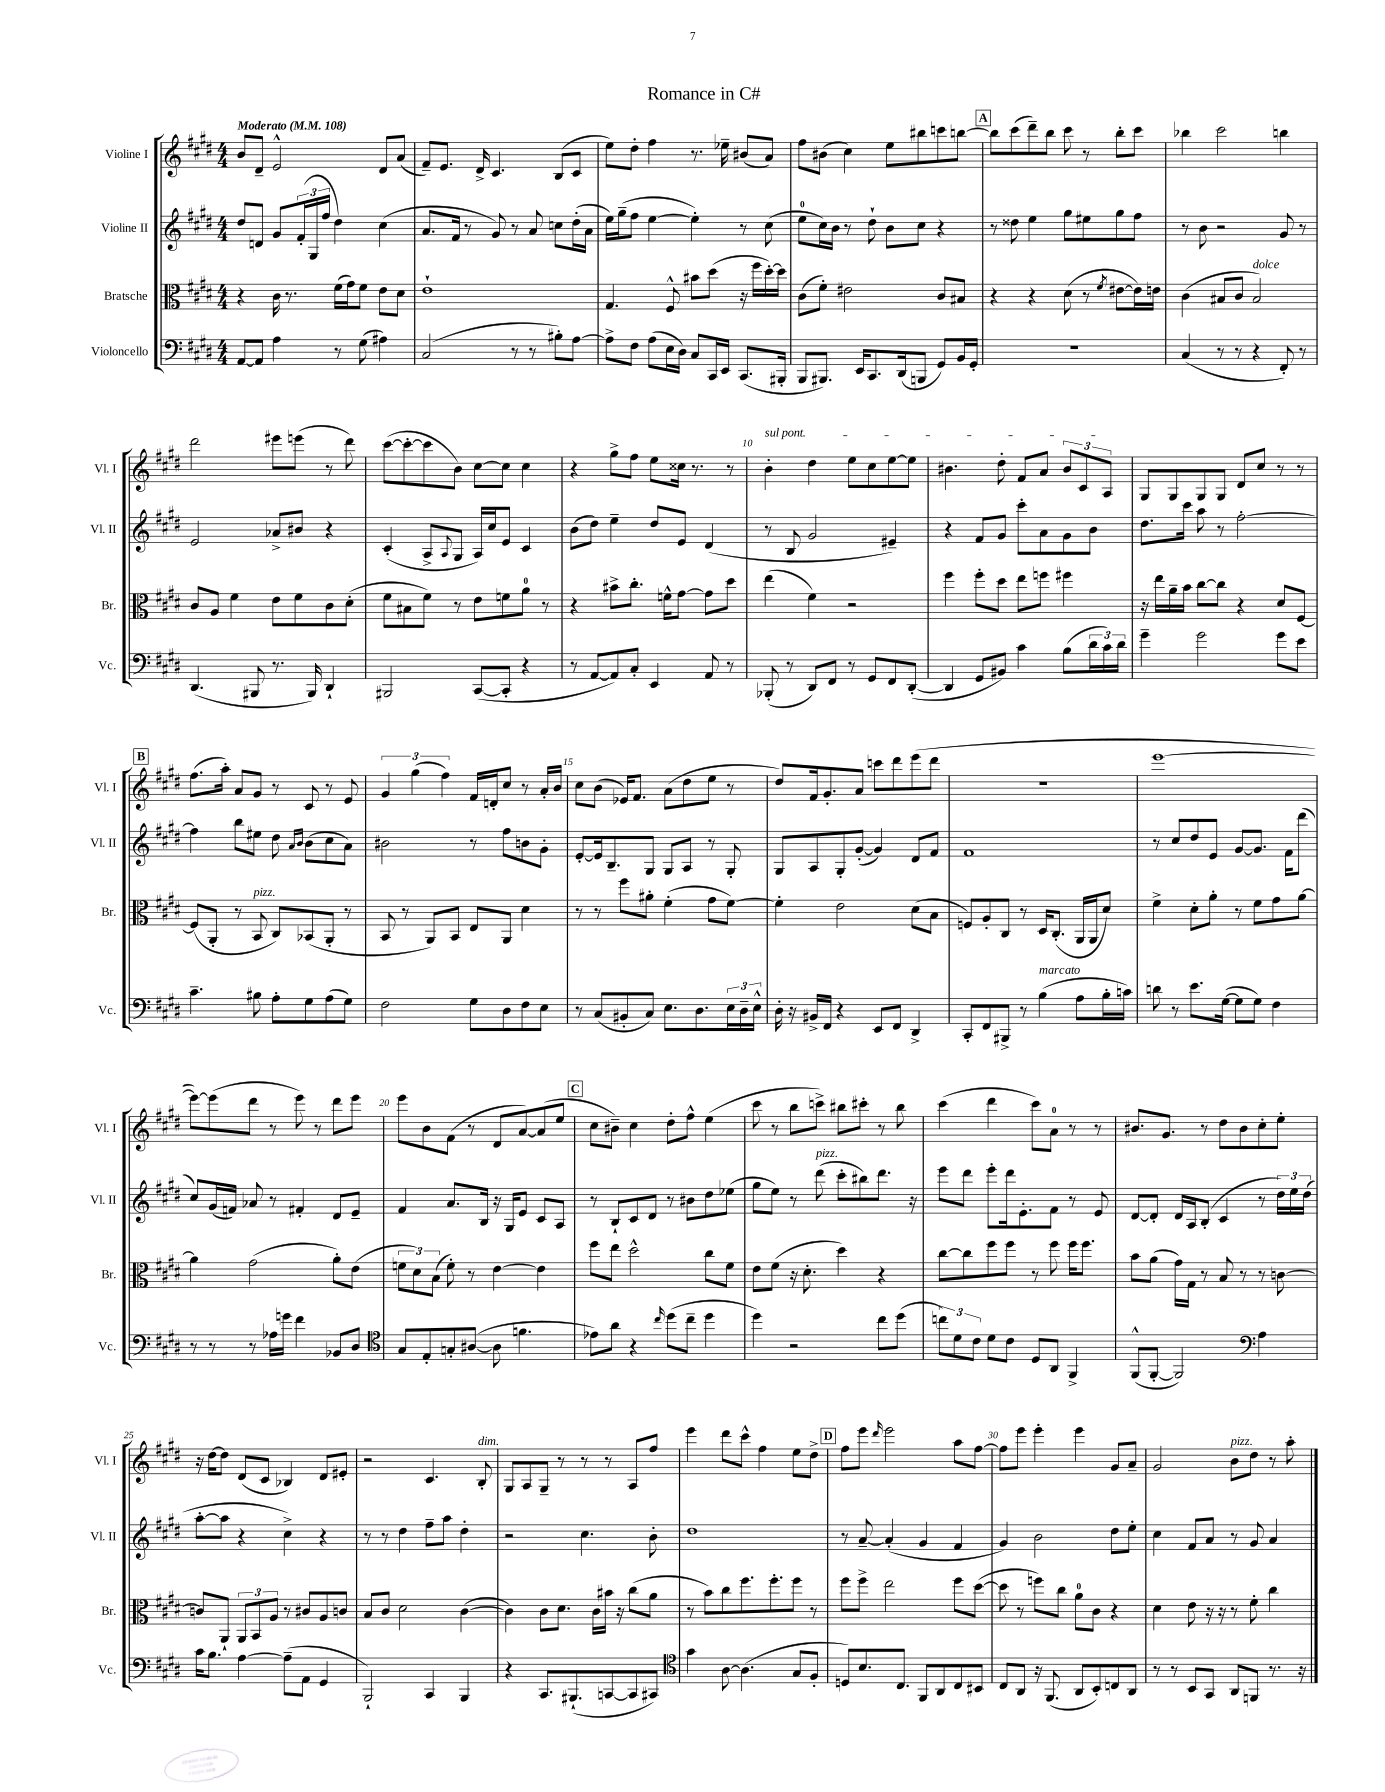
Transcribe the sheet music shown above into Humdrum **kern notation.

**kern	**kern	**kern	**kern
*staff4	*staff3	*staff2	*staff1
*clefF4	*clefC3	*clefG2	*clefG2
*k[f#c#g#d#]	*k[f#c#g#d#]	*k[f#c#g#d#]	*k[f#c#g#d#]
*M4/4	*M4/4	*M4/4	*M4/4
*MM108	*MM108	*MM108	*MM108
[8AA/L	4r	8dd#/L	8b/L
8AA/]J	.	8d/J	8d#~/J
4A\	16c#\	8g#/L	2e^^/
.	8.r	.	.
.	.	(24f#'/L	.
.	.	24G#/	.
.	.	24ff#/JJ	.
8r	(16f#\LL	4dd#\)	.
.	16g#\J)	.	.
(8G#\	8f#\J	.	.
4A#\)	8e\L	(4cc#\	8d#/L
.	8d#\J	.	(8a/J
=	=	=	=
(2C#/	1e`	8.a/L	8f#~/L)
.	.	.	8.e/J
.	.	16f#/Jk	.
.	.	8r	.
.	.	.	16d#^/
.	.	8g#/)	4.c#/
8r	.	8r	.
8r	.	8a/	.
8B#'\L)	.	8cc\L	(8B/L
[8A\J	.	(16dd#'\L	8c#/J
.	.	16a\JJ	.
=	=	=	=
8A^\]L	4.G#/	16ee\LL)	8ee\L)
.	.	(16gg#~\J	.
8F#\J	.	8ff#\J	8dd#'\J
(8A\L	.	[4ee\	4ff#\
16E\L	8F#^^/	.	.
16D#\JJ)	.	.	.
8C#/L	8b#\L	4ee'\])	8.r
16CC#/L	(8dd#\J	.	.
16EE/JJ	.	.	16ee-~\
(8.CC#/L	16r	8r	(8b#/L
.	16ff#\LL	.	.
.	[16dd#'\)	(8cc#\	8a/J)
16BBB#'/Jk	16dd#\]JJ	.	.
=	=	=	=
8BBB/L	(8c#\L	8ee\L	8ff#\L
8.BBB#/J)	8f#'\J)	16cc#\L)	(8b#\J
.	.	16b\JJ	.
.	2e#\	8r	4cc#\)
16EE/LK	.	.	.
8.CC#/	.	8dd#`\	.
.	.	8b\L	8ee\L
(16DD#/k	.	.	.
8BBB/J	.	8cc#\J	8bb#\
8GG#/L)	8c#/L	4r	8ccc\
16BB/L	8B#/J	.	[8bb\J
16GG#'/JJ	.	.	.
=	=	=	=
1r	4r	8r	8bb\]L
.	.	8dd##\	(8ccc#\
.	4r	4ee\	8ddd#~\)
.	.	.	8bb\J
.	(8d#\	8gg#\L	8ccc#\
.	8r	8ee#\	8r
.	8qf#/	.	.
.	[8e#\L	8gg#\	8bb'\L
.	16e#\]L)	8ff#\J	8ccc#\J
.	16e\JJ	.	.
=	=	=	=
(4C#/	(4c#\	8r	4bb-\
.	.	8b\	.
8r	8B#/L	2r	2ccc#\
8r	8c#/J	.	.
4r	2B#/)	.	.
8FF#'/)	.	8g#/	4bb\
8r	.	8r	.
=	=	=	=
(4.DD#/	8c#/L	2e/	2ddd#\
.	8A/J	.	.
.	4f#\	.	.
8BBB#/	.	.	.
8.r	8e\L	8a-^/L	8eee#\L
.	8f#\	8b#/J	(8eee\J
16BBB#/)	.	.	.
4DD#`/	8c#\	4r	8r
.	(8d#'\J	.	8ddd#\)
=	=	=	=
2BBB#/	8f#\L	(4c#'/	([8ccc#\L
.	8B#\	.	8ccc#'\_
.	8f#\J)	8A^/L	8ccc#\]
.	.	8qqA/	.
.	8r	8G#/J	8b\J)
([8CC#/L	8e\L	16A/LL)	[8cc#\L
.	.	16cc#/J	.
8CC#'/]J	8f\	8e/J	8cc#\]J
4r	8a\J	4c#/	4cc#\
.	8r	.	.
=	=	=	=
8r	4r	(8b\L	4r
[8AA/L	.	8dd#\J)	.
8AA/])	8b#^\L	4ee~\	8gg#^\L
8C#'/J	8.cc#'\J	.	8ff#\J
4EE/	.	8dd#/L	8ee\L
.	16f^^\LK	.	.
.	[8g#\J	8e/J	16cc##\Jk
.	.	.	8.r
8AA/	8g#\]L	(4d#/	.
8r	8dd#\J	.	8r
=	=	=	=
(8BBB-'/	(4ee\	8r	4b'\
8r	.	8B/	.
8DD#/L)	4f#\)	2g#/	4dd#\
8FF#/J	.	.	.
8r	2r	.	8ee\L
8GG#/L	.	.	8cc#\
8FF#/	.	4e#~/)	[8ee\
([8DD#'/J	.	.	8ee\]J
=	=	=	=
4DD#/]	4ff#\	4r	4.b#\
8GG#/L	8ff#'\L	8f#/L	.
8BB#/J)	8dd#\J	8g#/J	8dd#'\
4c#\	8ee\L	8ccc#'\L	8f#/L
.	8ff\J	8a\	8a/J
(8B\L	4ff#\	8g#\	12b#/L
.	.	.	12c#/
24d#\L	.	8b\J	.
24c#\)	.	.	12A/J
24d#\JJ	.	.	.
=	=	=	=
4g#~\	16r	8.dd#\L	8G#/L
.	16ee\LL	.	.
.	16a~\	.	8G#/
.	16b\JJ	16ccc#\Jk	.
2g#\	[8cc#\L	8aa\	8G#/
.	8cc#\]J	8r	8G#/J
.	4r	[2ff#'\	8d#/L
.	.	.	8cc#/J
8g#\L	8d#/L	.	8r
8e\J	[8F#/J	.	8r
=	=	=	=
4.c#~\	(8F#/]L	4ff#\]	(8.ff#\L
.	8AA'/J	.	.
.	.	.	16aa'\Jk)
.	8r	8bb\L	8a/L
8B#\	8BB/	8ee#\J	8g#/J
8A'\L	8C#/L)	8dd#\	8r
.	.	16qqa/LL	.
.	.	16qqb/JJ	.
8G#\	(8BB-/	(8b\L	8c#/
(8A\	8AA'/J	8cc#\	8r
8G#\J)	8r	8a\J)	8e/
=	=	=	=
2F#\	8BB/	2b#\	6g#/
.	8r	.	.
.	.	.	(6gg#\
.	8AA/L)	.	.
.	.	.	6ff#\)
.	8BB/J	.	.
8G#\L	8E/L	8r	16f#/LL
.	.	.	16d'/J
8D#\	8AA/J	8ff#\L	8cc#/J
8F#\	4d#\	8b\	8r
8E\J	.	8g#'\J	16a'/LL
.	.	.	16b/JJ
=	=	=	=
8r	8r	[8e'/L	8cc#\L
(8C#/L	8r	16e/]k	(8b\J
.	.	8.B~/	.
8BB#'/	8ff#\L	.	16e-/LK)
.	.	.	8.f#/J
8C#/J)	8a#'\J	8G#/J	.
8.E\L	(4f#'\	8G#/L	(8a\L
.	.	8A/J	8dd#\
8.D#\	.	.	.
.	8g#\L	8r	8ee\J
24E\L	[8f#\J)	8G#'/	8r
24D#~\	.	.	.
24E^^\JJ	.	.	.
=	=	=	=
16D#'\	4f#'\]	8G#/L	8dd#/L)
16r	.	.	.
16BB#^/LL	.	8A/	16f#/k
16FF#/JJ	.	.	8.g#'/
4r	2e\	8G#'/	.
.	.	([8g#'/J	8a/J
8EE/L	.	4g#/])	8ccc\L
8FF#/J	.	.	8ddd#\
4DD#^/	(8d#\L	8d#/L	(8eee\
.	8B\J	8f#/J	8ddd#\J
=	=	=	=
8CC#'/L	8F/L)	1f#	1r
8FF#/	8A'/	.	.
8BBB#^/J	8C#/J	.	.
8r	8r	.	.
(4B\	16D#/LK	.	.
.	(8.C#'/J	.	.
8A\L	16AA/LL	.	.
.	16AA/J	.	.
16B'\L	8d#/J)	.	.
16c\JJ)	.	.	.
=	=	=	=
8d\	4f#^\	8r	[1eee
8r	.	8cc#/L	.
8.e\L	8d#'\L	8dd#/	.
.	8a'\J	8e/J	.
([16G#\Jk	.	.	.
8G#\]L	8r	[8g#/L	.
8G#\J)	8f#\L	8.g#/]J	.
4F#\	8g#\	.	.
.	.	16f#\LK	.
.	[8a\J	(8ddd#\J	.
=	=	=	=
8r	4a\]	8cc#/L)	8eee\_L)
8r	.	(16g#/L	(8eee\]
.	.	16f/JJ)	.
8r	(2g#\	8a-/	8ddd#\J
16A-\LL	.	8r	8r
16g\JJ	.	.	.
4f#\	.	4f#'/	8eee\)
.	.	.	8r
8BB-/L	8a'\L)	8d#/L	8ddd#\L
8D#/J	(8e\J	8e~/J	8eee\J
=	=	=	=
*clefC4	*	*	*
8G#/L	12f\L	4f#/	8eee\L
.	12d#\)	.	.
8E'/	.	.	8b\
.	(12B\J	.	.
8G'/	8f'\)	8.a/L	(8f#\J
([8A#/J	8r	.	8r
.	.	16B/Jk	.
8A#\]	[4e\	16r	8d#/L
.	.	16G#/LK	.
4.f\	.	8e/J	[8a/)
.	4e\]	8c#/L	(8a/]
.	.	8A/J	8ee/J
=	=	=	=
8e-\L)	8ff#\L	8r	8cc#\L
8a\J	8ee\J	8B`/L	8b#~\J)
4r	2dd#^^\	8c#/	4cc#\
.	.	8d#/J	.
16qqcc#/	.	.	.
(8dd#\L	.	8r	8dd#'\L
8cc#~\J	.	8b#\L	8ff#^^\J
4dd#\	8cc#\L	8dd#\	(4ee\
.	8f#\J	(8ee-\J	.
=	=	=	=
4dd#\)	8e\L	8gg#\L	8ccc#\
.	(8f#\J	8ee\J)	8r
2r	16r	8r	8bb\L
.	8.d#'\	.	.
.	.	(8ddd#\	8ccc^\J)
.	4dd#\)	8ccc#'\L	8bb#\L
.	.	8bb#\)	8ccc#'\J
8cc#\L	4r	8.ddd#\J	8r
(8dd#\J	.	.	8bb#\
.	.	16r	.
=	=	=	=
12cc\L)	[8cc#\L	8eee\L	(4ccc#\
12d#\	.	.	.
.	8cc#\]	8ddd#\J	.
12c#\J	.	.	.
8d#\L	8ff#\	8eee'\L	4ddd#\
8c#\J	8ff#\J	16ddd#\k	.
.	.	8.e'\	.
8D#/L	8r	.	8ccc#\L)
8AA/J	8ff#\	8f#\J	8a\J
4FF#^/	16ff#\LK	8r	8r
.	8.ff#\J	.	.
.	.	8e/	8r
=	=	=	=
(8FF#^^/L	8b\L	[8d#/L	8.b#/L
[8FF#'/J	(8a\J	8d#'/]J	.
.	.	.	8.g#/J
2FF#/])	16g#\LL)	16d#/LL	.
.	16G#\JJ	16A/J	.
.	8r	(8B'/J	8r
.	8B/	4c#/	8dd#\L
.	8r	.	8b#\
*clefF4	*	*	*
4A\	8r	8r	8cc#'\
.	[8c\	24dd#\LL)	8ee'\J
.	.	24ee\	.
.	.	(24dd#\JJ	.
=	=	=	=
16c#\LK	8c/]L	[8aa'\L	16r
8.B\J	.	.	[16dd#\LK
.	8AA`/J	8aa\]J	8dd#\]J
[4A\	12AA/L	4r	(8d#/L
.	12BB/	.	.
.	.	.	8c#/J
.	12A/J	.	.
(8A~\]L	8r	4cc#^\)	4B-/)
8AA\J	8c#/L	.	.
4GG#/	8A/	4r	8d#/L
.	8c/J	.	8e#'/J
=	=	=	=
2BBB`/)	8B/L	8r	2r
.	8c#/J	8r	.
.	2d#\	4dd#\	.
4CC#/	.	8ff#~\L	4.c#/
.	.	8aa\J	.
4BBB/	([4c#\	4dd#'\	.
.	.	.	8B'/
=	=	=	=
4r	4c#\])	2r	8G#/L
.	.	.	8A/
8.CC#/L	8c#\L	.	8G#~/J
.	8.d#\J	.	8r
(8.BBB#`/	.	.	.
.	.	4.cc#\	8r
.	16c#\LL	.	.
[8CC/	16b#\JJ	.	8r
.	16r	.	.
8CC/]	(8cc#\L	.	8A/L
8CC#/J)	8a\J	8b'\	8ff#/J
=	=	=	=
*clefC4	*	*	*
4g#\	8r	1dd#	4eee\
.	8b\L)	.	.
[8A\	8cc#\	.	8ddd#\L
(4.A\]	8.ff#\	.	8ccc#^^\J
.	.	.	4ff#\
.	8.ff#'\	.	.
8G#/L	8ff#\J	.	8ee\L
8F#'/J	8r	.	8dd#^\J
=	=	=	=
8D/L)	8ff#\L	8r	8ff#\L
8.B/	8ff#^\J	[8a~/	8eee\J
.	.	.	16qqddd#/
.	2ee\	(4a'/]	2eee\
8.C#/J	.	.	.
8FF#/L	.	4g#/	.
8AA/	.	.	.
8C#/	8ff#\L	4f#/	8aa\L
8BB#/J	([8dd#\J	.	[8ff#\J
=	=	=	=
8C#/L	8dd#\]	4g#/)	8ff#\]L
8AA/J	8r	.	8eee\J
16r	8ff\L)	2b\	4eee'\
(8.FF#/	.	.	.
.	8cc#\J	.	.
8AA/L	8a\L	.	4eee\
8BB'/)	8c#\J	.	.
8C/	4r	8dd#\L	8g#/L
8AA/J	.	8ee'\J	8a~/J
=	=	=	=
8r	4d#\	4cc#\	2g#/
8r	.	.	.
8BB/L	8e\	8f#/L	.
8GG#/J	16r	8a/J	.
.	16r	.	.
8AA/L	8r	8r	8b\L
8FF/J	8f#'\	8g#/	8dd#\J
8.r	4cc#\	4a/	8r
.	.	.	8aa'\
16r	.	.	.
==	==	==	==
*-	*-	*-	*-
